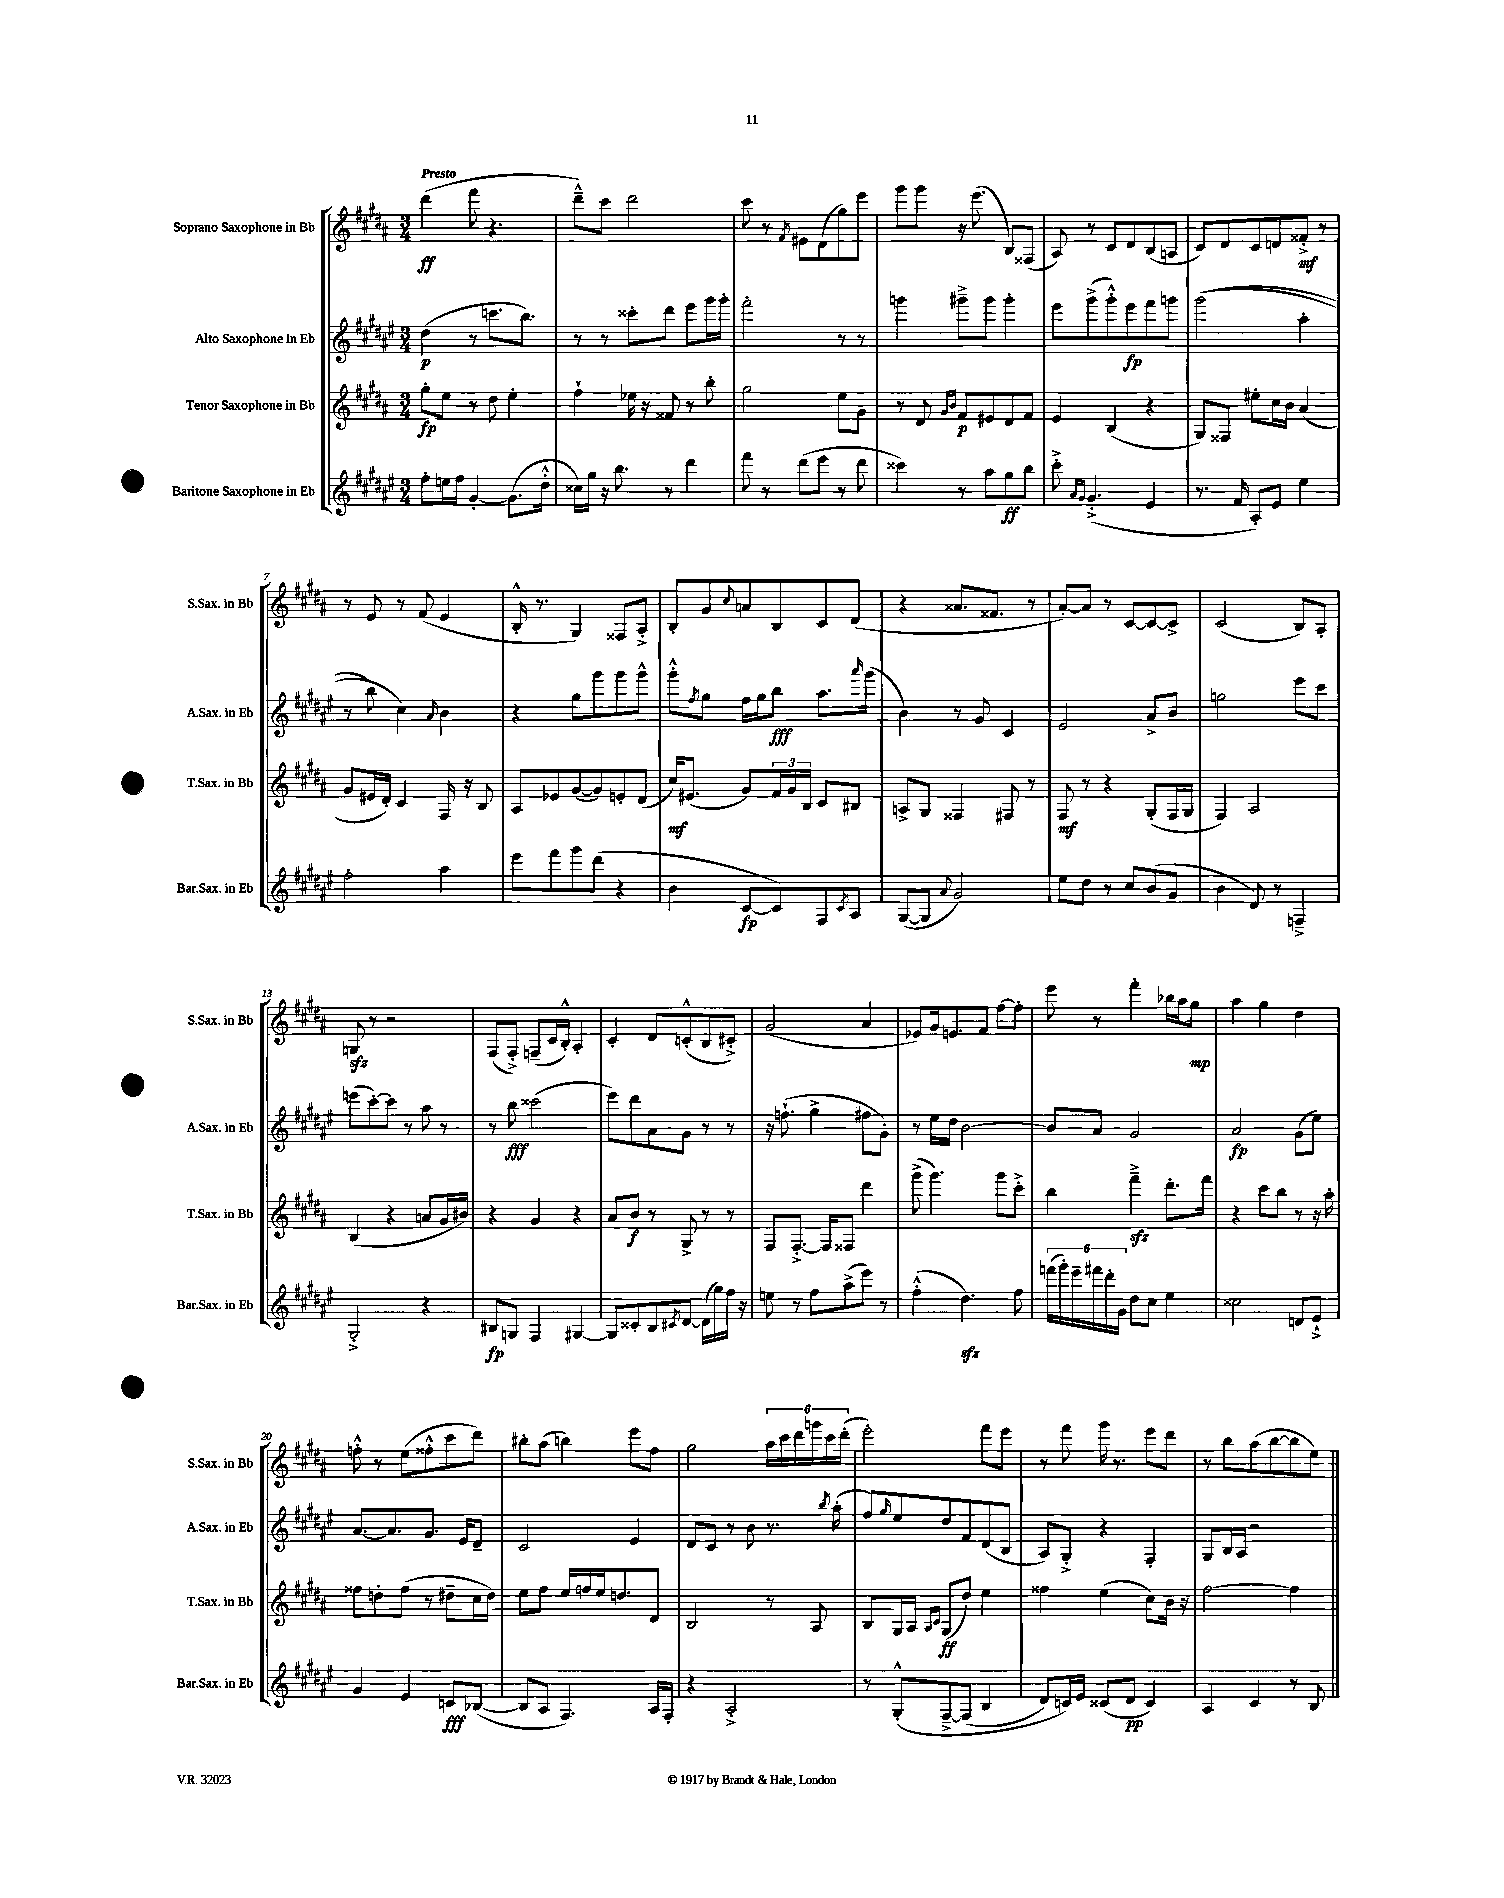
<<
\new StaffGroup <<
\new Staff = "s0" \with { instrumentName = "Soprano Saxophone in Bb" shortInstrumentName = "S.Sax. in Bb" } {
    \clef treble \key b \major \numericTimeSignature \time 3/4 \tempo "Presto"
    dis'''4\ff( fis'''8 r4. |
    dis'''8---^) cis'''8 dis'''2 |
    cis'''8 r8 \acciaccatura { fis'8 } eis'8 dis'8( gis''8) e'''8 |
    gis'''8 gis'''8 r16 e'''8.( b8) fisis8( |
    ais8) r8 cis'8 dis'8 b8( a8 |
    cis'8) dis'8 cis'8 d'8 fisis'8-.->\mf r8 |
    r8 e'8 r8 fis'8( e'4 |
    b16-.-^ r8. gis4) fisis8 ais8-.-> |
    b8-. gis'8 \appoggiatura { cis''8 } a'8 b8 cis'8 dis'8( |
    r4 aisis'8. fisis'8. r8 |
    ais'8~-.) ais'8 r8 cis'8~ cis'8~ cis'8-> |
    cis'2( b8) ais8-. |
    g8\sfz r8 r2 |
    fis8( fis8-.->) f8--( cis'16 b16-.-^) ais4-. |
    cis'4-. dis'8 c'8-.-^( b8 cis'8-.->) |
    gis'2( ais'4 |
    ees'8) gis'16 e'8. fis'8 fis''8~ fis''8-. |
    e'''8 r8 fis'''4-. bes''16 ais''16 gis''8\mp |
    ais''4 gis''4 dis''4 |
    f''8-.-^ r8 e''8( fisis''8-.-^ cis'''8 dis'''8) |
    bis''8-. ais''8( b''4) e'''8 fis''8 |
    gis''2 \tuplet 6/4 { ais''16 cis'''16 dis'''16 g'''16 cis'''16 dis'''16-.( } |
    e'''2-.) fis'''8 e'''8 |
    r8 fis'''8 gis'''16 r8. e'''8 dis'''8 |
    r8 b''8 ais''8( b''8~ b''8 e''8) \bar "|." |
}
\new Staff = "s1" \with { instrumentName = "Alto Saxophone in Eb" shortInstrumentName = "A.Sax. in Eb" } {
    \clef treble \key fis \major \numericTimeSignature \time 3/4
    dis''4\p( r8 c'''8. b''8.) |
    r8 r8 cisis'''8-. dis'''8 eis'''8 gis'''16 gis'''16-. |
    fis'''2-. r8 r8 |
    g'''4 gis'''8---> gis'''8 gis'''4-. |
    eis'''8 gis'''8->( gis'''8-.-^) eis'''8\fp fis'''8 g'''8 |
    gis'''2(\( ais''4-. |
    r8 b''8) cis''4\) \grace { ais'16 } b'4 |
    r4 gis''8 gis'''8 gis'''8 gis'''8-^ |
    gis'''8-.-^ \acciaccatura { fis''8 } gis''8 fis''16 gis''16 b''8\fff ais''8. \grace { ais'''16 } gis'''16( |
    b'4) r8 gis'8 cis'4 |
    eis'2 ais'8-> b'8 |
    g''2 eis'''8 cis'''8 |
    e'''8( cis'''8~-.) cis'''8 r8 ais''8 r8 |
    r8 b''8\fff cisis'''2( |
    eis'''8) dis'''8 ais'8 gis'8 r8 r8 |
    r16 f''8.-!( gis''4-> fis''8 gis'8-.) |
    r8 eis''16 dis''16 b'2~ |
    b'8 ais'8 gis'2 |
    ais'2\fp gis'8( eis''8) |
    ais'8.~ ais'8. gis'8. eis'16 dis'8-- |
    cis'2 eis'4 |
    dis'8 cis'8 r8 b'8 r8. \acciaccatura { b''8 } ais''16-.( |
    fis''8) \grace { gis''16 } eis''8 dis''8 fis'8 dis'8( b8 |
    ais8) gis8-.-> r4 fis4-. |
    gis8 b16 ais16 r2 \bar "|." |
}
\new Staff = "s2" \with { instrumentName = "Tenor Saxophone in Bb" shortInstrumentName = "T.Sax. in Bb" } {
    \clef treble \key b \major \numericTimeSignature \time 3/4
    gis''8-.\fp e''8 r8 dis''8 e''4-. |
    fis''4-! ees''16 r16 fisis'8 r8 b''8-. |
    gis''2 e''8 gis'8 |
    r8 dis'8 \grace { gis'16 b'16 } fis'8\p eis'8 dis'8 fis'8 |
    e'4 b4( r4 |
    gis8) fisis8 eis''8-. cis''16 b'16 ais'4( |
    gis'8 eis'16 dis'16-.) cis'4 fis16 r16 b8 |
    ais8 ees'8 gis'8~( gis'8) e'8-. dis'8( |
    cis''16\mf) eis'8.( gis'8) \tuplet 3/2 { fis'16 gis'16 b16 } cis'8 bis8 |
    a8-> gis8 fisis4 fis8 r8 |
    fis8\mf r8 r4 gis8-.( fis16 gis16 |
    fis4) ais2 |
    b4( r4 a'8 gis'16 bis'16) |
    r4 gis'4 r4 |
    ais'8 b'8\f r8 gis8-> r8 r8 |
    fis8 fis8.~-.-> fis16 fisis8 dis'''4 |
    gis'''8->( gis'''4.) gis'''8 cis'''8-.-> |
    b''4 fis'''4--->\sfz dis'''8.-. fis'''16 |
    r4 cis'''8 b''8 r8 r16 ais''16-. |
    fisis''8 d''8-. fisis''8( r8 dis''8-- cis''16 dis''16) |
    e''8 fis''8 e''16 f''16 e''16 d''8. dis'8 |
    b2 r8 ais8 |
    b8 gis16 ais16 \grace { ais16 cis'16 } gis8\ff( dis''8) e''4 |
    fisis''4 e''4( cis''8) b'16 r16 |
    fis''2~ fis''4 \bar "|." |
}
\new Staff = "s3" \with { instrumentName = "Baritone Saxophone in Eb" shortInstrumentName = "Bar.Sax. in Eb" } {
    \clef treble \key fis \major \numericTimeSignature \time 3/4
    fis''8-. e''16 fis''16 gis'4~-. gis'8.( dis''16-.-^ |
    cisis''16) gis''16 r16 b''8. r8 dis'''4 |
    fis'''8 r8 dis'''8( eis'''8 r8 dis'''8 |
    cisis'''4) r8 ais''8 gis''8\ff b''8 |
    cis'''8-.-> \grace { ais'16 gis'16 } gis'4.-.->( eis'4 |
    r8. fis'16 ais8-.) eis'8 eis''4 |
    fis''2-. ais''4 |
    eis'''8 fis'''8 gis'''8 dis'''8( r4 |
    b'4 cis'8~\fp cis'8) fis8 \acciaccatura { cis'8 } ais8 |
    gis8~( gis8 \appoggiatura { ais'8 } gis'2) |
    eis''8 dis''8 r8 cis''8 b'8( gis'8 |
    b'4 dis'8) r8 f4---> |
    gis2-.-> r4 |
    bis8\fp g8 fis4 gis4~ |
    gis8 cisis'8-. b8 \acciaccatura { cis'8 } dis'8~ dis'16( gis''16) fis''16 r16 |
    e''8 r8 fis''8 ais''8->( eis'''8) r8 |
    fis''4-.-^( dis''4.\sfz) fis''8 |
    \tuplet 6/4 { f'''16( gis'''16-.) eis'''16-- fis'''16 dis'''16-. gis'16 } dis''8 cis''8 eis''4 |
    cisis''2 d'8 eis'8-!-> |
    gis'4 eis'4 c'8\fff bes8~( |
    bes8 ais8 fis4.) ais16 fis16-. |
    r4 ais2-.-> |
    r8 gis8-.-^\( fis8~---> fis8( b4 |
    dis'8) c'16\) eis'16 cisis'8( dis'8\pp cisis'4) |
    ais4 cis'4 r8 b8 \bar "|." |
}
>>
>>
